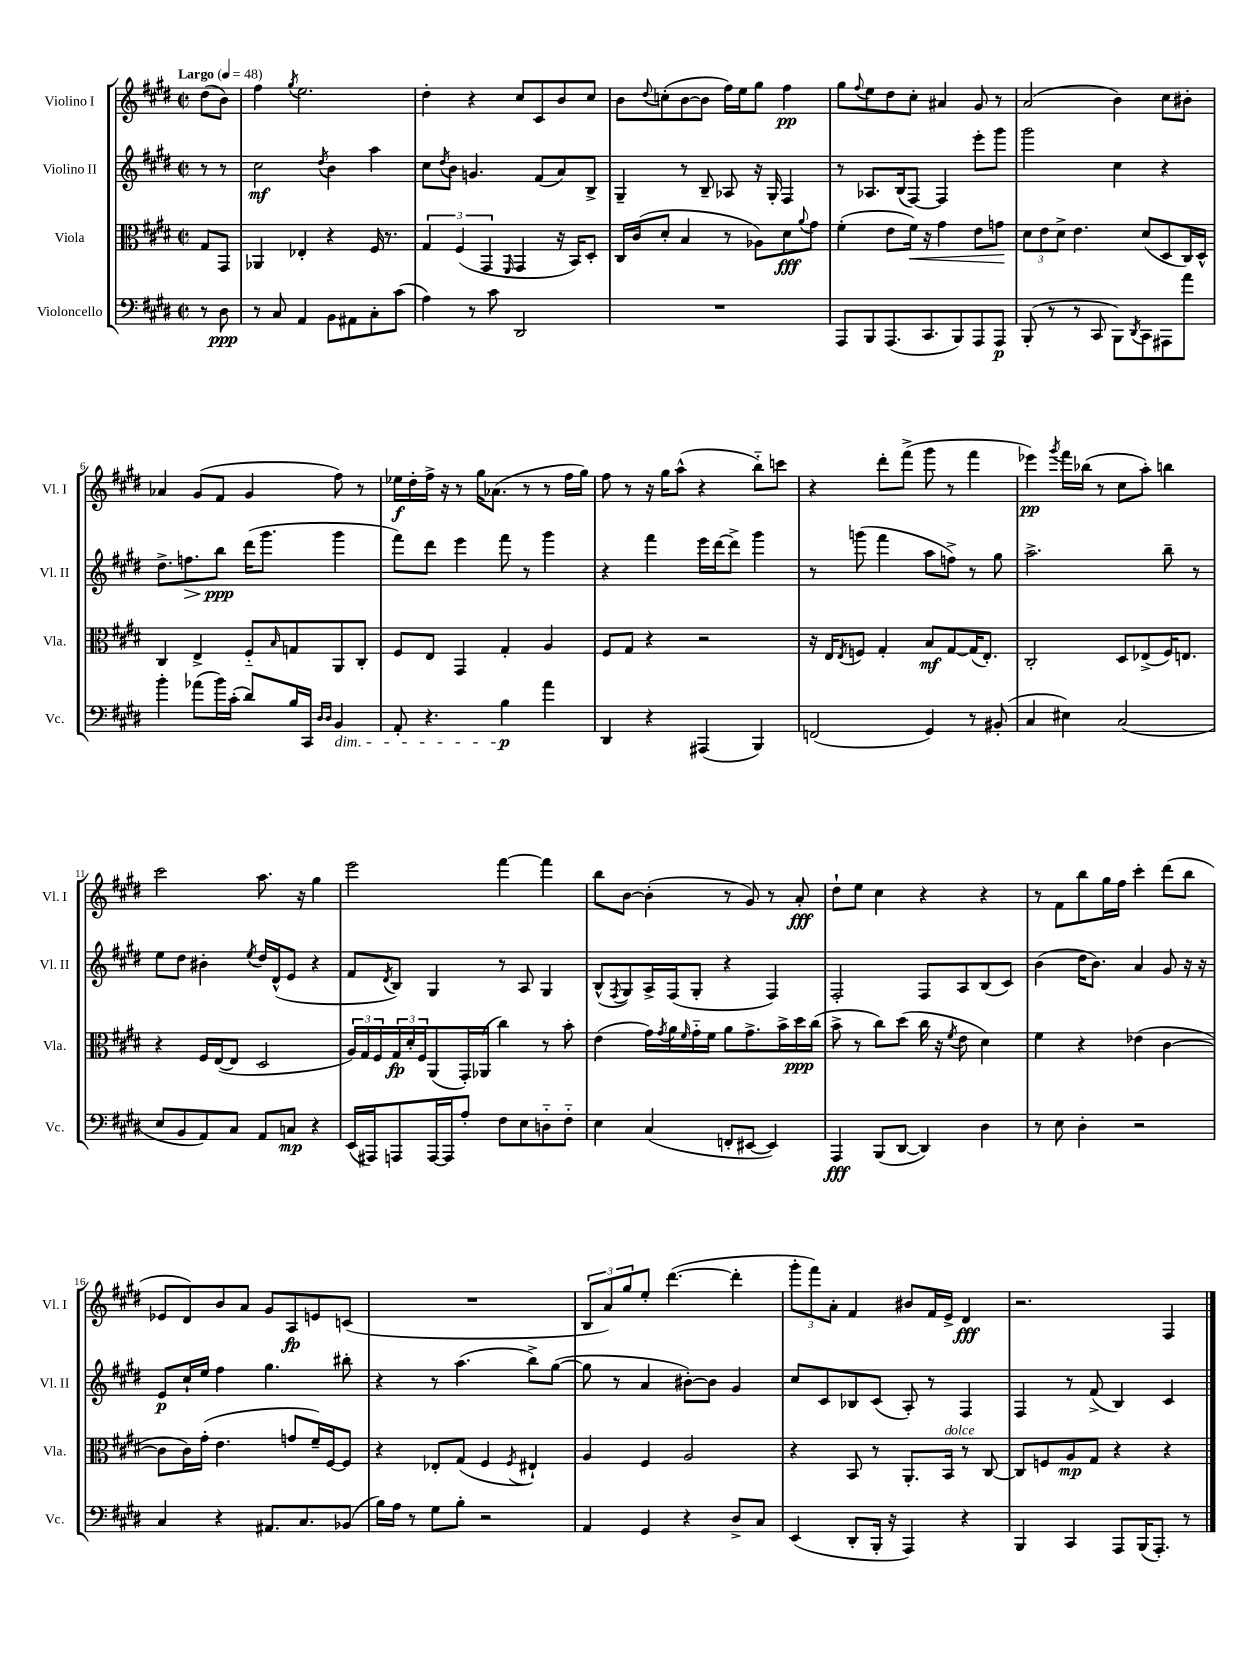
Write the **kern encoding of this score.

**kern	**kern	**kern	**kern
*staff4	*staff3	*staff2	*staff1
*clefF4	*clefC3	*clefG2	*clefG2
*k[f#c#g#d#]	*k[f#c#g#d#]	*k[f#c#g#d#]	*k[f#c#g#d#]
*M2/2	*M2/2	*M2/2	*M2/2
*met(c|)	*met(c|)	*met(c|)	*met(c|)
*MM48	*MM48	*MM48	*MM48
8r	8G#	8r	(8dd#
8D#	8GG#	8r	8b)
=	=	=	=
8r	4AA-	2cc#	4ff#
8C#	.	.	.
.	.	.	8qgg#
4AA	4E-'	.	2.ee
.	.	8qdd#	.
8BB	4r	4b	.
8AA#	.	.	.
8C#'	16F#	4aa	.
.	8.r	.	.
(8c#	.	.	.
=	=	=	=
4A)	6G#	8cc#	4dd#'
.	.	8qdd#	.
.	.	8b	.
.	(6F#	.	.
8r	.	4.g	4r
.	6GG#	.	.
8c#	.	.	.
.	16qqFF#	.	.
2DD#	4GG#	.	8cc#
.	.	(8f#	8c#
.	16r	8a)	8b
.	16BB)	.	.
.	8D#'	8B^	8cc#
=	=	=	=
1r	16C#	4G#~	8b
.	(16c#	.	.
.	.	.	8qqdd#
.	8d#'	.	(8cc'
.	4B	8r	[8b
.	.	8B~	8b]
.	8r	8A-	16ff#)
.	.	.	16ee
.	8A-)	16r	8gg#
.	.	16G#'	.
.	8d#	4F#	4ff#
.	8qqa	.	.
.	8g#	.	.
=	=	=	=
8AAA	(4f#'	8r	8gg#
.	.	.	8qqff#
8BBB	.	8.A-	8ee
(8.AAA	8e	.	8dd#
.	.	(16B	.
.	16f#)	[8F#)	8cc#'
8.CC#	16r	.	.
.	4g#	4F#]	4a#
8BBB)	.	.	.
8AAA	8e	8eee'	8g#
8AAA	8g	8ggg#	8r
=	=	=	=
(8BBB'	12d#	2ggg#	(2a
.	12e	.	.
8r	.	.	.
.	12d#^	.	.
8r	4.e	.	.
8CC#	.	.	.
8BBB)	.	4cc#	4b)
8qDD#	.	.	.
8CC#	(8d#	.	.
8AAA#	8D#	4r	8cc#
8a	16C#)	.	8b#'
.	16D#^^	.	.
=	=	=	=
4b'	4C#	8.dd#^	4a-
.	.	8.ff	.
(8a-	4E^	.	(8g#
16b)	.	8bb	8f#
(16c#'	.	.	.
8d#)	8F#'~	(16ddd#	4g#
.	.	8.ggg#	.
.	16qqB	.	.
16B	8G	.	.
16CC#	.	.	.
16qqD#	.	.	.
16qqD#	.	.	.
4BB	8AA	4ggg#	8ff#)
.	8C#'	.	8r
=	=	=	=
8AA'	8F#	8fff#)	16ee-
.	.	.	16dd#'
4.r	8E	8ddd#	16ff#^
.	.	.	16r
.	4GG#	4eee	8r
.	.	.	16gg#
.	.	.	(8.a-
4B	4G#'	8fff#	.
.	.	8r	8r
4a	4A	4ggg#	8r
.	.	.	16ff#
.	.	.	16gg#)
=	=	=	=
4DD#	8F#	4r	8ff#
.	8G#	.	8r
4r	4r	4fff#	16r
.	.	.	16gg#
.	.	.	(8aa^^
(4AAA#	2r	16eee	4r
.	.	[16ddd#	.
.	.	8ddd#^]	.
4BBB)	.	4ggg#	8bb'~)
.	.	.	8ccc
=	=	=	=
(2FF	16r	8r	4r
.	16E	.	.
.	8qE	.	.
.	8F	(8ggg	.
.	4G#'	4fff#	8ddd#'
.	.	.	(8fff#^
4GG#)	8B	8aa	8ggg#
.	[8G#	8ff^)	8r
8r	(16G#]	8r	4fff#
.	8.E')	.	.
(8BB#'	.	8gg#	.
=	=	=	=
4C#	2C#'	2.aa^	4eee-)
.	.	.	8qggg#
4E#)	.	.	16fff#
.	.	.	(16bb-
.	.	.	8r
(2C#	8D#	.	8cc#
.	(8E-^	.	8aa')
.	16F#)	8bb~	4bb
.	8.E	.	.
.	.	8r	.
=	=	=	=
8E	4r	8ee	2ccc#
8BB	.	8dd#	.
8AA)	16F#	4b#'	.
.	([16E	.	.
8C#	8E]	.	.
.	.	8qee	.
8AA	2D#	16dd#	8.aa
.	.	(16d#^^	.
8C	.	8e	.
.	.	.	16r
4r	.	4r	4gg#
=	=	=	=
(16EE	24A)	8f#	2eee
.	24G#	.	.
16AAA#)	.	.	.
.	24F#	.	.
.	.	8qd#	.
8AAA	24G#	8B)	.
.	24d#'	.	.
.	24F#	.	.
[16AAA	(8AA	4G#	.
16AAA]	.	.	.
8A'	16GG#')	.	.
.	(16AA-	.	.
8F#	4cc#)	8r	[4fff#
8E	.	8A	.
8D'~	8r	4G#	4fff#]
8F#'~	8b'	.	.
=	=	=	=
4E	(4e	(8B^^	8bb
.	.	8qF#	.
.	.	8G#)	[8b
(4C#	16g#)	16A^	(4b']
.	8qg#	.	.
.	16a	(16F#	.
.	16qqf#	.	.
.	16g#'~	8G#'	.
.	16f#	.	.
8FF'	8a	4r	8r
[8EE#	8.g#^	.	8g#)
4EE#])	.	4F#)	8r
.	16b^	.	.
.	16dd#	.	8a'
.	(16cc#	.	.
=	=	=	=
4AAA	8b^	2F#'	8dd#`
.	8r	.	8ee
(8BBB	8cc#)	.	4cc#
[8DD#	(8dd#	.	.
4DD#])	16cc#	8F#	4r
.	16r	.	.
.	8qf#	.	.
.	8e	8A	.
4D#	4d#)	(8B	4r
.	.	8c#)	.
=	=	=	=
8r	4f#	(4b	8r
8E	.	.	8f#
4D#'	4r	16dd#	8bb
.	.	8.b)	.
.	.	.	16gg#
.	.	.	16ff#
2r	(4e-	4a	4ccc#'
.	[4c#	8g#	(8ddd#
.	.	16r	8bb
.	.	16r	.
=	=	=	=
4C#	8c#]	8e	8e-
.	16c#)	16cc#`	8d#)
.	(16g#'	16ee	.
4r	4.e	4ff#	8b
.	.	.	8a
8.AA#	.	4.gg#	8g#
.	8g	.	8A
8.C#	.	.	.
.	16f#~)	.	8e
.	[16F#	.	.
(8BB-	8F#]	8bb#'	(8c
=	=	=	=
16B)	4r	4r	1r
16A	.	.	.
8r	.	.	.
8G#	8E-'	8r	.
8B'	(8G#	(4.aa	.
2r	4F#	.	.
.	8qF#	.	.
.	4E#`)	8bb^)	.
.	.	([8gg#	.
=	=	=	=
4AA	4A	8gg#]	12B
.	.	.	12a)
.	.	8r	.
.	.	.	12gg#
4GG#	4F#	4a	8ee'
.	.	.	([4.ddd#
4r	2A	[8b#')	.
.	.	8b#]	.
8D#^	.	4g#	4ddd#']
8C#	.	.	.
=	=	=	=
(4EE	4r	8cc#	12ggg#'
.	.	.	12fff#)
.	.	8c#	.
.	.	.	12a'
8DD#'	8BB	8B-	4f#
16BBB'	8r	(8c#	.
16r	.	.	.
4AAA)	8.AA'	8A')	8b#
.	.	8r	16f#
.	16BB	.	16e^
4r	8r	4F#	4d#
.	[8C#	.	.
=	=	=	=
4BBB	8C#]	4F#	2.r
.	8F	.	.
4CC#	8A	8r	.
.	8G#	(8f#^	.
8AAA	4r	4B)	.
(16BBB	.	.	.
8.AAA')	.	.	.
.	4r	4c#	4F#
8r	.	.	.
==	==	==	==
*-	*-	*-	*-
